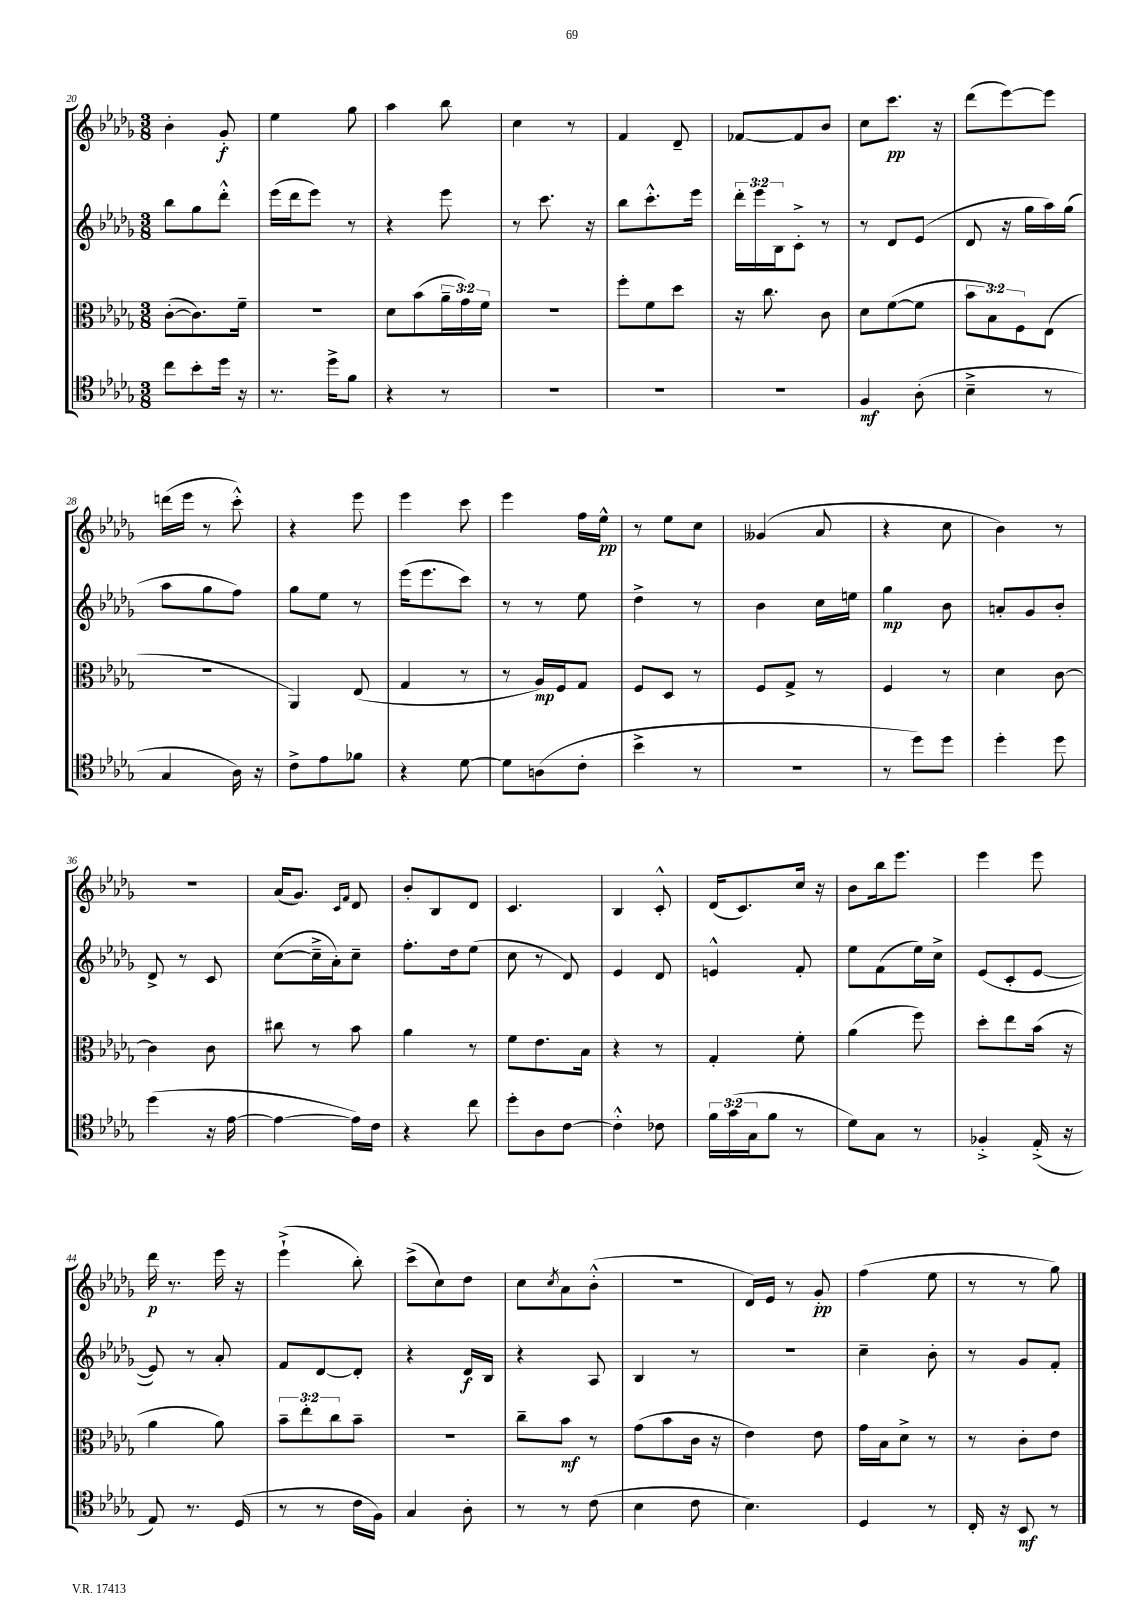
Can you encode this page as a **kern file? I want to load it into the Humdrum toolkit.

**kern	**kern	**kern	**kern
*staff4	*staff3	*staff2	*staff1
*clefC4	*clefC3	*clefG2	*clefG2
*k[b-e-a-d-g-]	*k[b-e-a-d-g-]	*k[b-e-a-d-g-]	*k[b-e-a-d-g-]
*M3/8	*M3/8	*M3/8	*M3/8
8cc\L	([8c'\L	8bb-\L	4b-'\
8b-'\	8.c\])	8gg-\	.
16dd-\Jk	.	8ddd-'^^\J	8g-'/
16r	16f~\Jk	.	.
=	=	=	=
8.r	4.r	(16eee-\LL	4ee-\
.	.	16ddd-\J	.
.	.	8eee-\J)	.
16dd-^\LK	.	.	.
8f\J	.	8r	8gg-\
=	=	=	=
4r	8d-\L	4r	4aa-\
.	(8b-\	.	.
8r	24a-~\L	8eee-\	8bb-\
.	24g-\)	.	.
.	24f\JJ	.	.
=	=	=	=
4.r	4.r	8r	4cc\
.	.	8.ccc\	.
.	.	.	8r
.	.	16r	.
=	=	=	=
4.r	8ff'\L	8bb-\L	4f/
.	8f\	8.ccc'^^\	.
.	8dd-\J	.	8d-~/
.	.	16eee-\Jk	.
=	=	=	=
4.r	16r	24ddd-'\LL	[8f-/L
.	.	24eee-\	.
.	8.cc\	.	.
.	.	24B-\J	.
.	.	8c'^\J	8f-/]
.	8c\	8r	8b-/J
=	=	=	=
4F/	8d-\L	8r	8cc\L
.	([8f\	8d-/L	8.ccc\J
(8A-'\	8f\]J	(8e-/J	.
.	.	.	16r
=	=	=	=
4B-~^\	12b-\L	8d-/	(8ddd-\L
.	12B-\)	.	.
.	.	16r	[8eee-\)
.	12F\	.	.
.	.	16gg-\LL	.
8r	(8E-\J	16aa-\)	8eee-\]J
.	.	(16gg-\JJ	.
=	=	=	=
4G-/	4.r	8aa-\L	(16ddd\LL
.	.	.	16eee-\JJ
.	.	8gg-\	8r
16A-\)	.	8ff\J)	8ccc'^^\)
16r	.	.	.
=	=	=	=
8c^\L	4AA-/)	8gg-\L	4r
8e-\	.	8ee-\J	.
8f-\J	(8E-/	8r	8eee-\
=	=	=	=
4r	4G-/	(16eee-\LK	4eee-\
.	.	8.eee-\	.
[8d-\	8r	8ccc\J)	8ccc\
=	=	=	=
8d-\]L	8r	8r	4eee-\
(8A\	16A-/LL)	8r	.
.	16F/J	.	.
8c'\J	8G-/J	8ee-\	16ff\LL
.	.	.	16ee-^^\JJ
=	=	=	=
4b-^\	8F/L	4dd-^\	8r
.	8D-/J	.	8ee-\L
8r	8r	8r	8cc\J
=	=	=	=
4.r	8F/L	4b-\	(4g--/
.	8G-^/J	.	.
.	8r	16cc\LL	8a-/
.	.	16ee\JJ	.
=	=	=	=
8r	4F/	4gg-\	4r
8dd-\L)	.	.	.
8dd-\J	8r	8b-\	8cc\
=	=	=	=
4dd-'\	4d-\	8a'/L	4b-\)
.	.	8g-/	.
8dd-\	[8c\	8b-'/J	8r
=	=	=	=
(4dd-\	4c\]	8d-^/	4.r
.	.	8r	.
16r	8c\	8c/	.
[16e-\	.	.	.
=	=	=	=
4e-\_	8cc#\	([8cc\L	(16a-/LK
.	.	.	8.g-/J)
.	8r	16cc~^\]L	.
.	.	16a-'\J)	.
.	.	.	16qqc/LL
.	.	.	16qqf/JJ
16e-\]LL)	8b-\	8cc~\J	8d-/
16c\JJ	.	.	.
=	=	=	=
4r	4a-\	8.ff'\L	8b-'/L
.	.	.	8B-/
.	.	16dd-\k	.
8cc\	8r	(8ee-\J	8d-/J
=	=	=	=
8dd-'\L	8f\L	8cc\	4.c/
8A-\	8.e-\	8r	.
[8c\J	.	8d-/)	.
.	16B-\Jk	.	.
=	=	=	=
4c'^^\]	4r	4e-/	4B-/
8c-\	8r	8d-/	8c'^^/
=	=	=	=
24f\LL	4G-'/	4e^^/	(16d-/LK
(24g-\	.	.	.
.	.	.	8.c/)
24G-\J	.	.	.
8f\J	.	.	.
8r	8f'\	8f'/	16cc/Jk
.	.	.	16r
=	=	=	=
8d-\L)	(4a-\	8ee-\L	8b-\L
8G-\J	.	(8f\	16bb-\k
.	.	.	8.eee-\J
8r	8ff\)	16ee-\L)	.
.	.	16cc^\JJ	.
=	=	=	=
4F-'^/	8dd-'\L	(8e-/L	4eee-\
.	8ee-\	8c'/	.
(16E-'^/	(16b-\Jk	[8e-/J	8eee-\
16r	16r	.	.
=	=	=	=
8E-/)	4a-\	8e-/])	16ddd-\
.	.	.	8.r
8.r	.	8r	.
.	8a-\)	8a-'/	16eee-\
(16D-/	.	.	16r
=	=	=	=
8r	12b-~\L	8f/L	(4eee-`^\
.	12ee-'\	.	.
8r	.	[8d-/	.
.	12cc\	.	.
16c\LL	8b-~\J	8d-'/]J	8bb-'\)
16F\JJ)	.	.	.
=	=	=	=
4G-/	4.r	4r	(8ccc^\L
.	.	.	8cc\)
8A-'\	.	16d-/LL	8dd-\J
.	.	16B-/JJ	.
=	=	=	=
8r	8cc~\L	4r	8cc\L
.	.	.	8qcc/
8r	8b-\J	.	8a-\
(8c\	8r	8A-/	(8b-'^^\J
=	=	=	=
4B-\	(8g-\L	4B-/	4.r
.	8b-\	.	.
8c\	16c\Jk	8r	.
.	16r	.	.
=	=	=	=
4.B-\)	4e-\)	4.r	16d-/LL)
.	.	.	16e-/JJ
.	.	.	8r
.	8e-\	.	8g-'/
=	=	=	=
4D-/	16g-\LL	4cc~\	(4ff\
.	16B-\J	.	.
.	8d-^\J	.	.
8r	8r	8b-'\	8ee-\
=	=	=	=
16C'/	8r	8r	8r
16r	.	.	.
8BB-/	8c'\L	8g-/L	8r
8r	8e-\J	8f'/J	8gg-\)
==	==	==	==
*-	*-	*-	*-
